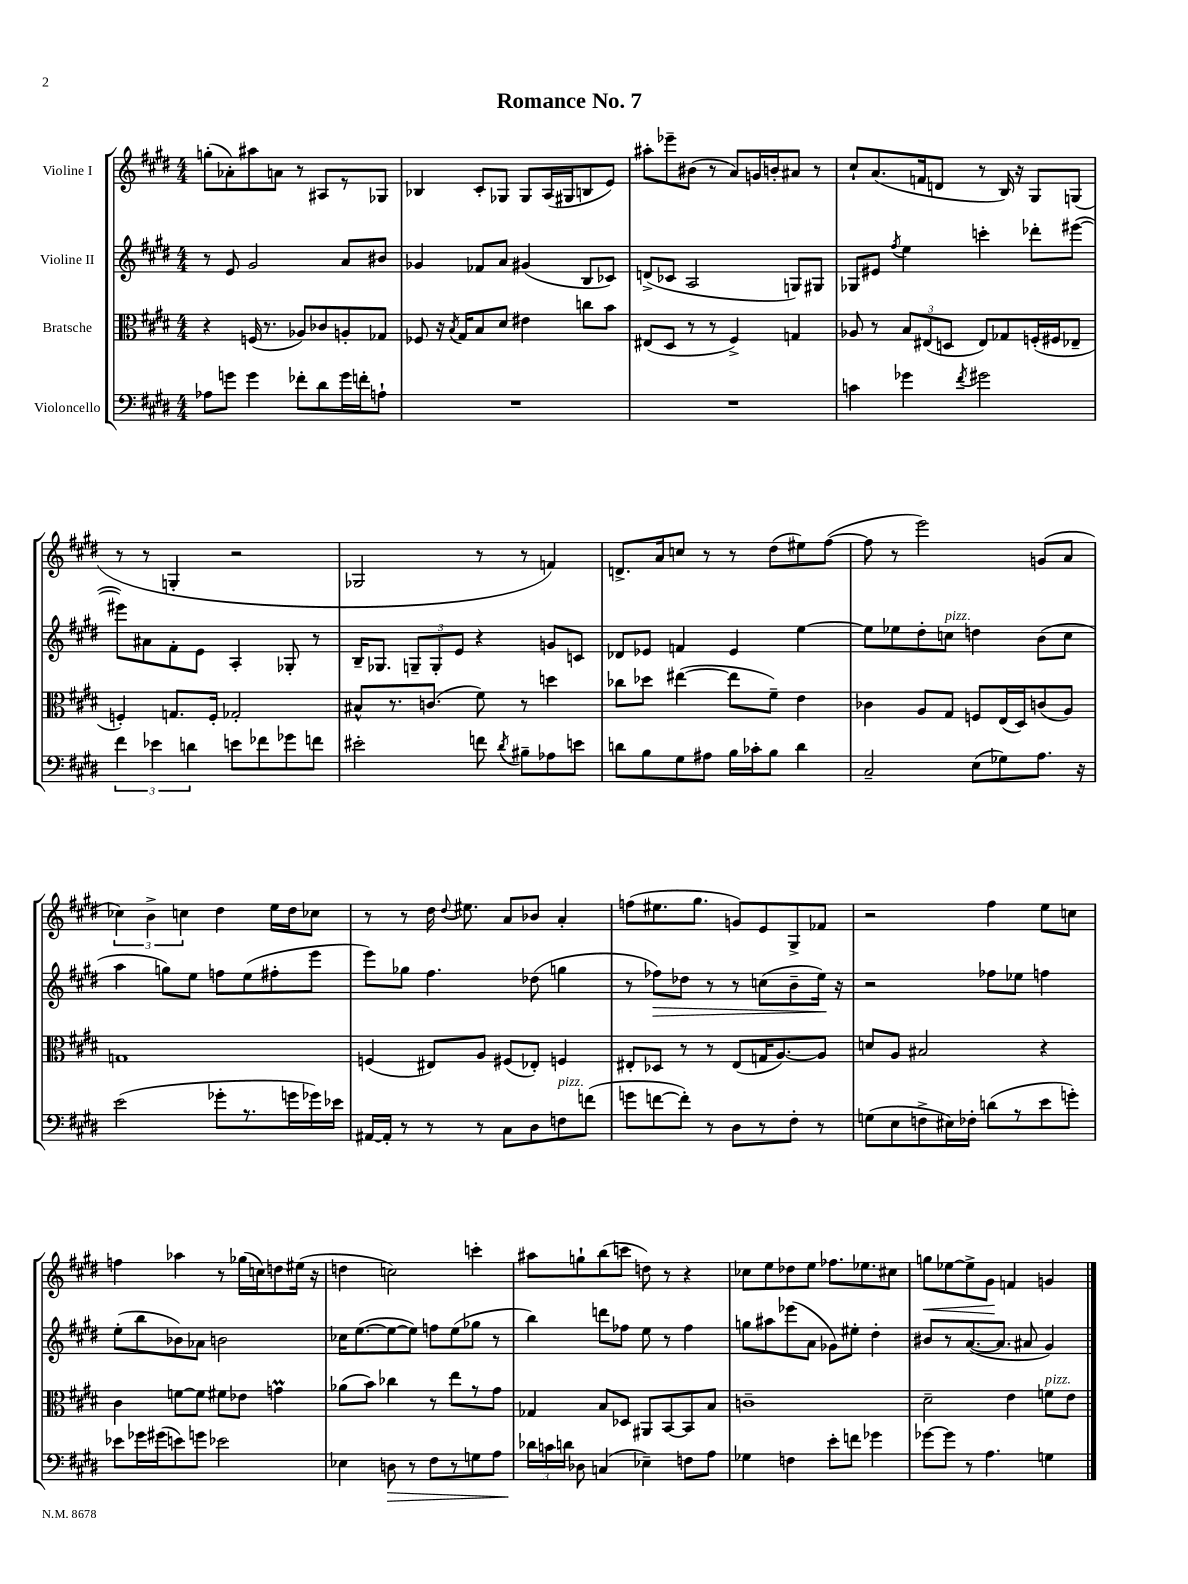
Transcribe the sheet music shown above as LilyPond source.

\header { title = "Romance No. 7" }
<<
\new StaffGroup <<
\new Staff = "s0" \with { instrumentName = "Violine I" } {
    \clef treble \key e \major \numericTimeSignature \time 4/4
    \autoBeamOff g''8[-.( aes'8-.) ais''8 a'8] r8 ais8[ r8 ges8] |
    bes4 cis'8[-. ges8] ges8[ a16( gis16 b8 e'8]) |
    ais''8[-. ees'''8-- bis'8]( r8 a'8[) g'16 b'16-. ais'8] r8 |
    cis''8[-! a'8.( f'16 d'8] r8 b16) r16 gis8[ g8]( |
    r8 r8 g4-. r2 |
    ges2 r8 r8 f'4) |
    d'8.[-> a'16 c''8] r8 r8 dis''8[( eis''8) fis''8]~( |
    fis''8 r8 e'''2) g'8[( a'8] |
    \tuplet 3/2 { ces''4) b'4-> c''4 } dis''4 e''16[ dis''16 ces''8] |
    r8 r8 dis''16 \appoggiatura { dis''8 } eis''8. a'8[ bes'8] a'4-. |
    f''8[( eis''8. gis''8.] g'8[) e'8 gis8-> fes'8] |
    r2 fis''4 e''8[ c''8] |
    f''4 aes''4 r8 ges''16[( c''16) d''8 eis''16]( r16 |
    d''4 c''2) c'''4-. |
    ais''8[ g''8-! b''8( c'''8] d''8) r8 r4 |
    ces''8[ e''8 des''8 e''8] fes''8.[ ees''8. cis''8] |
    g''8[\< ees''8~ ees''8-> gis'8]\! f'4 g'4 \bar "|." |
}
\new Staff = "s1" \with { instrumentName = "Violine II" } {
    \clef treble \key e \major \numericTimeSignature \time 4/4
    \autoBeamOff r8 e'8 gis'2 a'8[ bis'8] |
    ges'4 fes'8[ a'8] gis'4( b8[ ces'8]) |
    d'8[->( ces'8] a2 g8[) gis8] |
    ges8[ eis'8] \acciaccatura { fis''8 } e''4 c'''4-. des'''8[-. eis'''8]~( |
    eis'''8[) ais'8 fis'8-. e'8] a4-. ges8-. r8 |
    b16[-- ges8.] \tuplet 3/2 { g8[-- g8-. e'8] } r4 g'8[ c'8] |
    des'8[ ees'8] f'4 ees'4 e''4~ |
    e''8[ ees''8 dis''8-. c''8]^\markup { \italic "pizz." } d''4 b'8[( c''8] |
    a''4 g''8[) e''8] f''8[ e''8( fis''8-. e'''8] |
    e'''8[) ges''8] fis''4. des''8( g''4 |
    r8 fes''8[\>) des''8] r8 r8 c''8[( b'8-- e''16]\!) r16 |
    r2 fes''8[ ees''8] f''4 |
    e''8[-.( b''8 bes'8) aes'8] b'2 |
    ces''16[ e''8.~( e''8~ e''8]) f''8[ e''8( ges''8] r8 |
    b''4) d'''8[ fes''8] e''8 r8 fes''4 |
    g''8[ ais''8 ees'''8( a'8] ges'8[) eis''8]-. dis''4-. |
    bis'8[ r8 a'8.~( a'8.] ais'8 gis'4) \bar "|." |
}
\new Staff = "s2" \with { instrumentName = "Bratsche" } {
    \clef alto \key e \major \numericTimeSignature \time 4/4
    \autoBeamOff r4 f16( r8. aes8[) ces'8 a8-. ges8] |
    fes8 r16 \acciaccatura { b8 } gis16[ b8 dis'8] eis'4 c''8[ b'8] |
    eis8[( dis8] r8 r8 fis4->) g4 |
    aes8 r8 \tuplet 3/2 { b8[ eis8( d8] } eis8[) ges8 f16-.( fis16 ees8]-- |
    f4-.) g8.[ f16]-. ges2-. |
    bis8[-^ r8. c'8.]( fis'8) r8 d''4 |
    ces''8[ des''8] eis''4~( eis''8[ fis'8]--) e'4 |
    ces'4 a8[ gis8] f8[ e16( dis16) c'8( a8]) |
    g1 |
    f4( eis8[) a8] fis8[( ees8]-.) f4 |
    eis8[-. des8] r8 r8 eis8[( g16 a8.~) a8] |
    d'8[ a8] bis2 r4 |
    cis'4 f'8[~ f'8] fis'8[ ees'8] g'4\prall |
    aes'8[( b'8]) ces''4 r8 e''8[ r8 gis'8] |
    ges4 b8[ des8] ais,8[ b,8~ b,8 b8] |
    c'1-- |
    dis'2-- e'4 f'8[^\markup { \italic "pizz." } e'8] \bar "|." |
}
\new Staff = "s3" \with { instrumentName = "Violoncello" } {
    \clef bass \key e \major \numericTimeSignature \time 4/4
    \autoBeamOff aes8[ g'8] g'4 fes'8[-. dis'8 g'16 f'16-. a8]-! |
    R1 |
    R1 |
    c'4 ges'4 \acciaccatura { fis'8 } gis'2 |
    \tuplet 3/2 { fis'4 ees'4 d'4 } e'8[ fes'8 ges'8 f'8] |
    eis'2-. f'8 \acciaccatura { dis'8 } bis8[-- aes8 e'8] |
    d'8[ b8 gis8 ais8] b16[ ces'16-. b8] d'4 |
    cis2-- e8[( ges8) a8.] r16 |
    e'2( ges'8[-. r8. g'16 ges'16) ees'16] |
    ais,16[~ ais,16]-. r8 r8 r8 cis8[ dis8 f8^\markup { \italic "pizz." } f'8]( |
    g'8[ f'8~ f'8]-.) r8 dis8[ r8 fis8]-. r8 |
    g8[( e8 f8-> eis16) fes16]-. d'8[( r8 e'8 g'8]-.) |
    ees'8[ ges'16 gis'16( e'8) g'8] ees'2 |
    ees4 d8\> r8 fis8[ r8 g8 a8] |
    \tuplet 3/2 { des'16[\! c'16 d'16] } des8 c4( ees4--) f8[ a8] |
    ges4 f4 e'8[-. f'8] ges'4 |
    ges'8[~ ges'8] r8 a4. g4 \bar "|." |
}
>>
>>
\layout { \context { \Score \remove "Bar_number_engraver" } }
